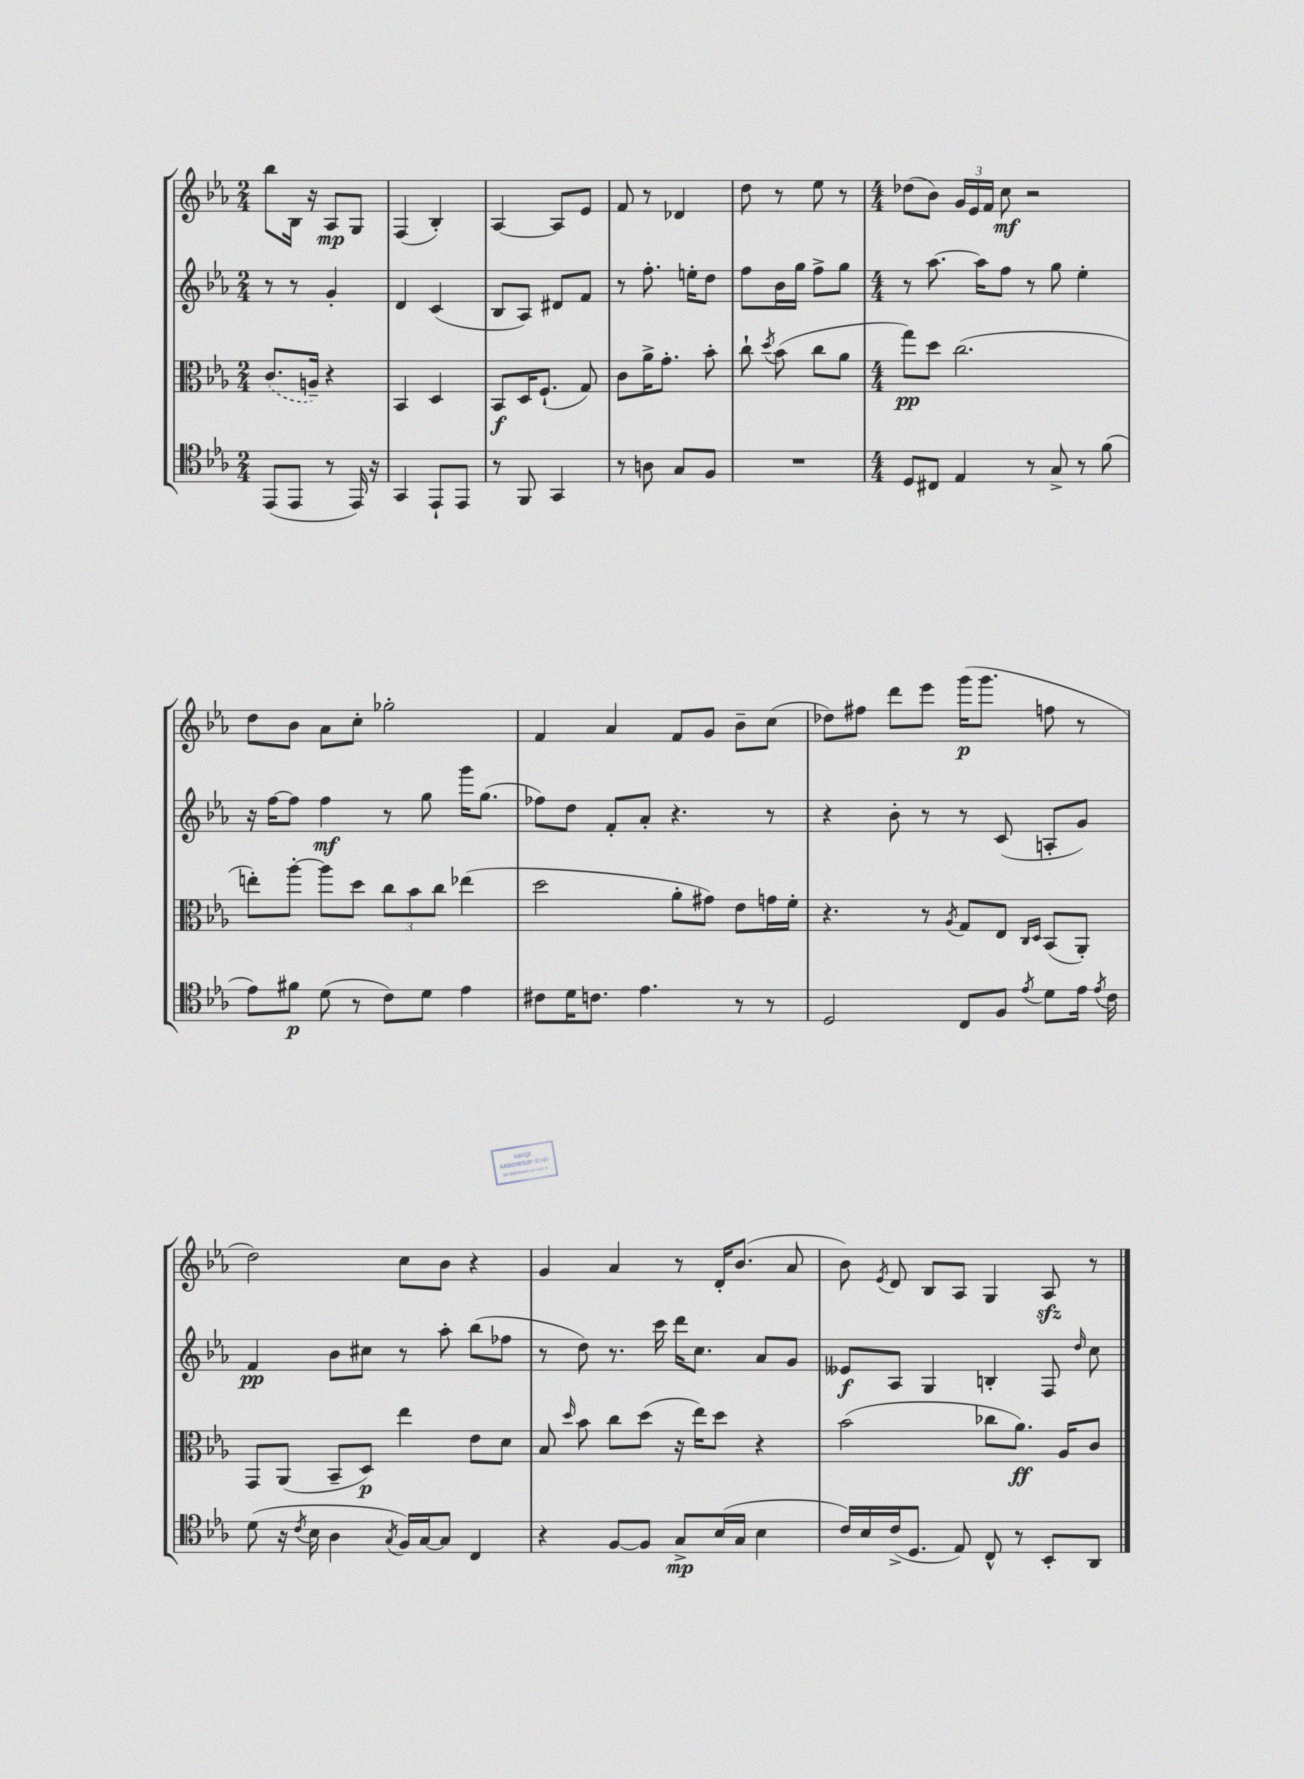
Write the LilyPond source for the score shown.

<<
\new StaffGroup <<
\new Staff = "s0" {
    \clef treble \key ees \major \numericTimeSignature \time 2/4
    \autoBeamOff bes''8[ bes16] r16 aes8[\mp g8] |
    f4( bes4-.) |
    aes4~ aes8[ ees'8] |
    f'8 r8 des'4 |
    d''8 r8 ees''8 r8 |
    \numericTimeSignature \time 4/4 des''8[( bes'8]) \tuplet 3/2 { g'16[ ees'16 f'16] } c''8\mf r2 |
    d''8[ bes'8] aes'8[ c''8]-. ges''2-. |
    f'4 aes'4 f'8[ g'8] bes'8[-- c''8]( |
    des''8[) fis''8] d'''8[ ees'''8] g'''16[\p( g'''8.] f''8 r8 |
    d''2) c''8[ bes'8] r4 |
    g'4 aes'4 r8 d'16[-. bes'8.]( aes'8 |
    bes'8) \acciaccatura { ees'8 } d'8 bes8[ aes8] g4 aes8\sfz r8 \bar "|." |
}
\new Staff = "s1" {
    \clef treble \key ees \major \numericTimeSignature \time 2/4
    \autoBeamOff r8 r8 g'4-. |
    d'4 c'4( |
    bes8[ aes8]) dis'8[ f'8] |
    r8 f''8.-. e''16[-. d''8] |
    f''8[ bes'16 g''16] f''8[-> g''8] |
    \numericTimeSignature \time 4/4 r8 aes''8.~ aes''16[ f''8] r8 g''8 ees''4-. |
    r16 f''16[~ f''8] f''4\mf r8 g''8 g'''16[ g''8.]( |
    fes''8[) d''8] f'8[-. aes'8]-. r4. r8 |
    r4 bes'8-. r8 r8 c'8( a8[-. g'8]) |
    f'4\pp bes'8[ cis''8] r8 aes''8-. bes''8[( fes''8] |
    r8 d''8) r8. c'''16 d'''16[ c''8.] aes'8[ g'8] |
    eeses'8[\f aes8] g4 b4-. f8 \grace { d''16 } c''8 \bar "|." |
}
\new Staff = "s2" {
    \clef alto \key ees \major \numericTimeSignature \time 2/4
    \autoBeamOff \once \slurDashed c'8.[( a16]--) r4 |
    bes,4 d4 |
    bes,8[\f d16 f8.]-!( g8) |
    c'8[ aes'16-> g'8.]-. bes'8-. |
    c''8-! \acciaccatura { d''8 } bes'8( c''8[ aes'8] |
    \numericTimeSignature \time 4/4 g''8[\pp) d''8] c''2.( |
    e''8[-.) aes''8]~-. aes''8[ d''8] \tuplet 3/2 { c''8[ bes'8 c''8] } ees''4( |
    d''2 aes'8[-. gis'8]) ees'8[ g'16 f'16]-. |
    r4. r8 \acciaccatura { aes8 } g8[ ees8] \grace { c16[ d16] } bes,8[( aes,8]-.) |
    g,8[ aes,8]( bes,8[-- d8]\p) ees''4 ees'8[ d'8] |
    bes8 \grace { d''16 } bes'8 c''8[ d''8]( r16 ees''16[) d''8] r4 |
    bes'2( ces''8[ aes'8.]\ff) aes16[ c'8] \bar "|." |
}
\new Staff = "s3" {
    \clef tenor \key ees \major \numericTimeSignature \time 2/4
    \autoBeamOff ees,8[( ees,8] r8 ees,16) r16 |
    g,4 ees,8[-! ees,8] |
    r8 f,8 g,4 |
    r8 a8 g8[ f8] |
    R2 |
    \numericTimeSignature \time 4/4 d8[ cis8] ees4 r8 g8-> r8 f'8( |
    ees'8[) fis'8]\p d'8( r8 c'8[) d'8] ees'4 |
    cis'8[ d'16 c'8.] ees'4. r8 r8 |
    d2 c8[ f8] \acciaccatura { ees'8 } d'8[ ees'16] \acciaccatura { ees'8 } c'16 |
    d'8( r16 \acciaccatura { c'8 } bes16 aes4 \acciaccatura { g8 } f16[) g16~ g8] c4 |
    r4 f8[~ f8] g8[->\mp bes16( g16] bes4 |
    c'16[) bes16 c'16->( d8.] ees8) c8-^ r8 bes,8[-. aes,8] \bar "|." |
}
>>
>>
\layout { \context { \Score \remove "Bar_number_engraver" } }
